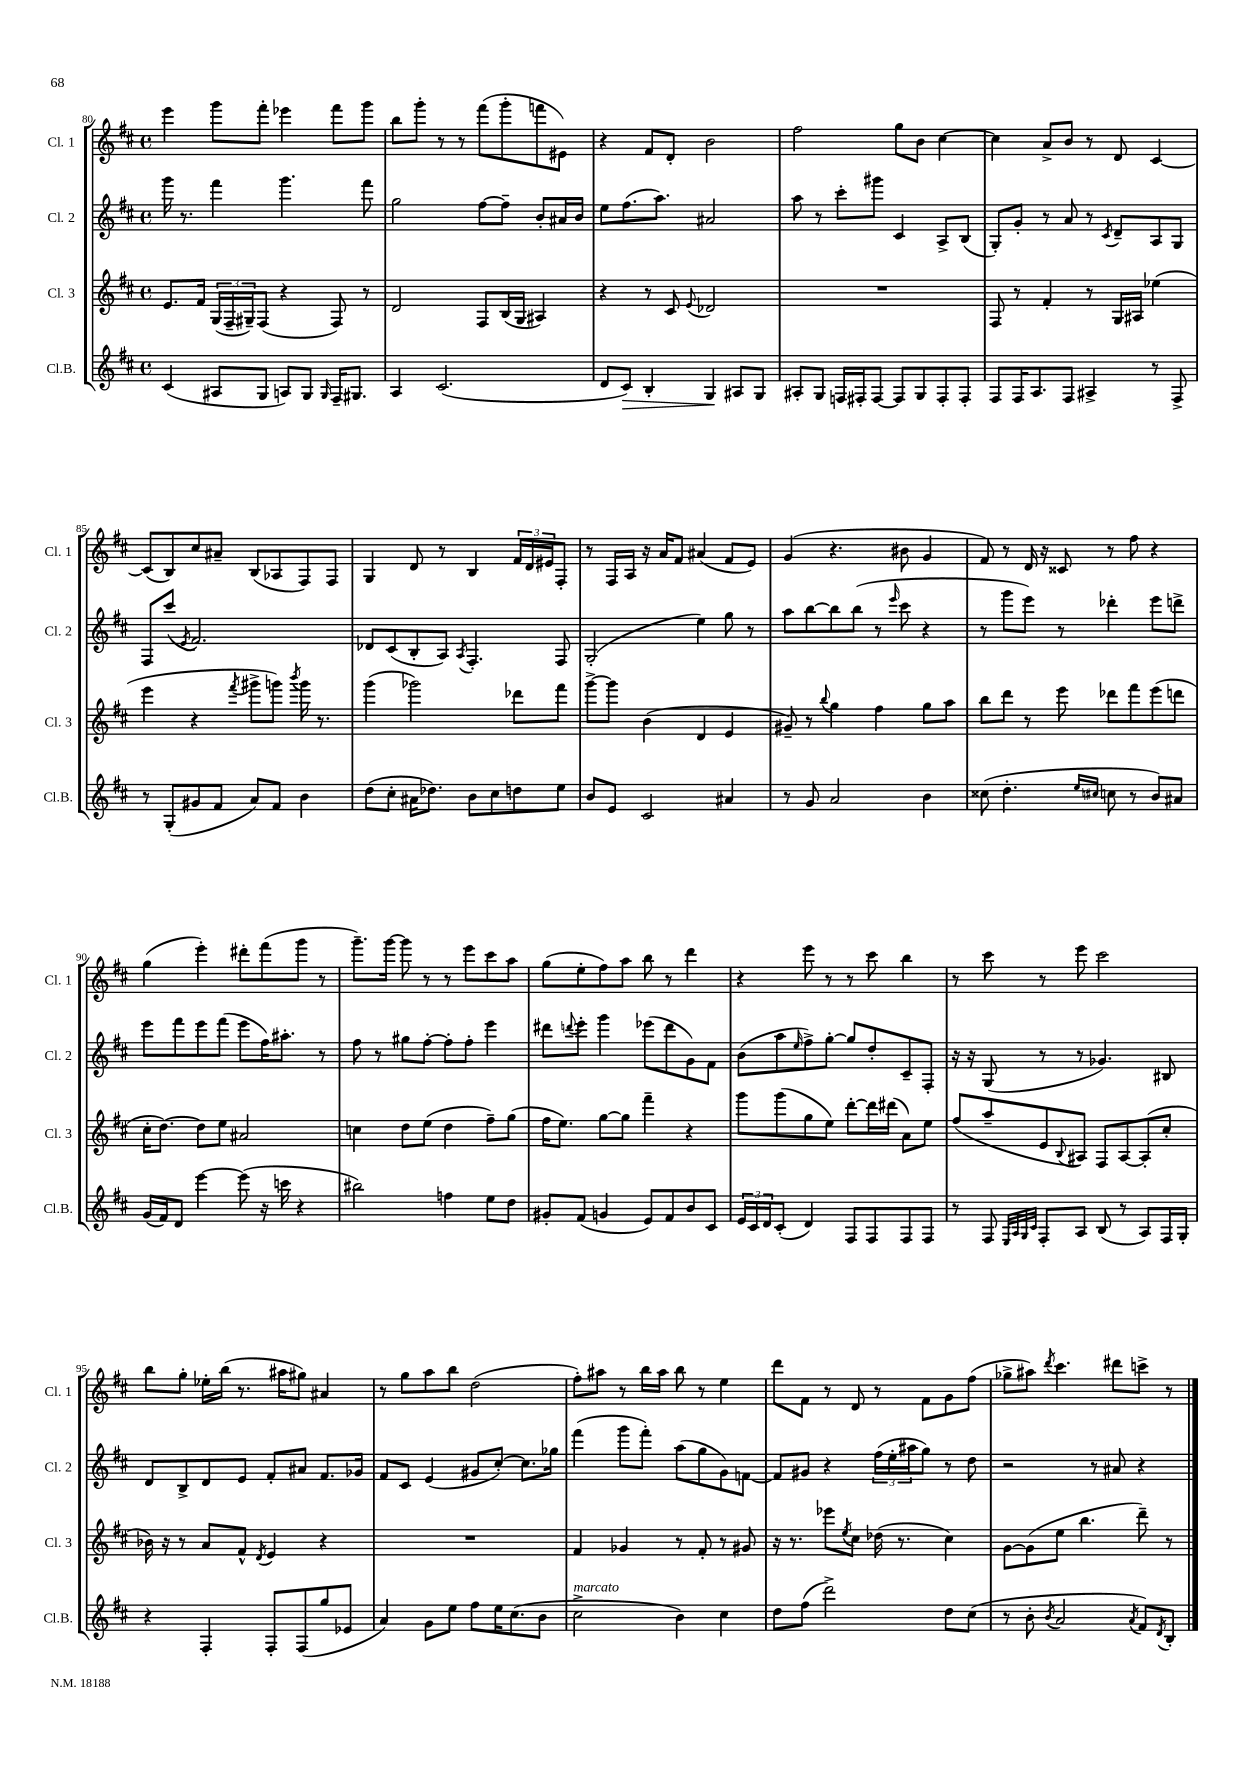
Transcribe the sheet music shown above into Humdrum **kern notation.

**kern	**kern	**kern	**kern
*staff4	*staff3	*staff2	*staff1
*clefG2	*clefG2	*clefG2	*clefG2
*k[f#c#]	*k[f#c#]	*k[f#c#]	*k[f#c#]
*M4/4	*M4/4	*M4/4	*M4/4
*met(c)	*met(c)	*met(c)	*met(c)
(4c#/	8.e/L	16ggg\	4eee\
.	.	8.r	.
.	16f#/Jk	.	.
8A#/L	(24G/LL	4fff#\	8ggg\L
.	24F#~/	.	.
.	24G#~/J)	.	.
8G/J	(8F#/J	.	8fff#'\J
8A/L)	4r	4.ggg\	4eee-\
8G/J	.	.	.
16qqG/	.	.	.
16F#~/LK	8F#/)	.	8fff#\L
8.G#/J	.	.	.
.	8r	8fff#\	8ggg\J
=	=	=	=
4A/	2d/	2gg\	8bb\L
.	.	.	8ggg'\J
(2.c#/	.	.	8r
.	.	.	8r
.	8F#/L	[8ff#\L	(8fff#\L
.	(16B/L	8ff#~\]J	8ggg'\
.	16G/JJ	.	.
.	4A#/)	8b'/L	8fff\
.	.	16a#/L	8e#\J)
.	.	16b/JJ	.
=	=	=	=
8d/L	4r	8ee\L	4r
8c#/J)	.	(8.ff#\	.
4B'/	8r	.	8f#/L
.	.	8.aa\J)	.
.	8c#/	.	8d'/J
.	8qqe/	.	.
4G/	2d-/	2a#/	2b\
8A#/L	.	.	.
8G/J	.	.	.
=	=	=	=
8A#'/L	1r	8aa\	2ff#\
8G/J	.	8r	.
16F/LL	.	8ccc#'\L	.
16F#'/J	.	.	.
[8F#/J	.	8ggg#\J	.
8F#/]L	.	4c#/	8gg\L
8G/	.	.	8b\J
8F#'/	.	8A^/L	[4cc#\
8F#'/J	.	(8B/J	.
=	=	=	=
8F#/L	8F#/	8G'/L)	4cc#\]
16F#/K	8r	8g'/J	.
8.A/	.	.	.
.	4f#'/	8r	8a^/L
8F#/J	.	8a/	8b/J
4A#^/	8r	8r	8r
.	.	8qc#/	.
.	16G/LL	8d~/L	8d/
.	16A#/JJ	.	.
8r	(4ee-\	8A/	[4c#/
8F#^/	.	8G/J	.
=	=	=	=
8r	4eee\	8F#/L	(8c#/]L
(8G'/L	.	(8ccc#/J	8B/)
.	.	8qe/	.
8g#/	4r	2.f#/)	8cc#/
8f#/J	.	.	8a#~/J
.	8qfff#/	.	.
8a/L)	8ggg#^\L	.	(8B/L
8f#/J	8ggg\J)	.	8A-/
.	8qbbb/	.	.
4b\	16ggg\	.	8F#/)
.	8.r	.	.
.	.	.	8F#/J
=	=	=	=
(8dd\L	(4ggg\	8d-/L	4G/
8cc#'\J	.	(8c#/	.
16a#\LK	2ggg-\)	8B'/	8d/
8.dd-\J)	.	.	.
.	.	8A/J)	8r
.	.	8qA/	.
8b\L	.	4.F#'/	4B/
8cc#\	.	.	.
8dd\	8ddd-\L	.	24f#/LL
.	.	.	24d/
.	.	.	24e#/J
8ee\J	8fff#\J	8F#/	8F#'/J
=	=	=	=
8b/L	[8ggg^\L	(2G'/	8r
8e/J	8ggg\]J	.	16F#/LL
.	.	.	16A/JJ
2c#/	(4b\	.	16r
.	.	.	16a/LK
.	.	.	8f#/J
.	4d/	4ee\)	(4a#/
4a#/	4e/	8gg\	8f#/L
.	.	8r	8e/J)
=	=	=	=
8r	8g#~/)	8aa\L	(4g/
8g/	8r	[8bb\	.
.	8qqbb/	.	.
2a/	4gg\	8bb\]	4.r
.	.	(8bb\J	.
.	4ff#\	8r	.
.	.	16qqeee/	.
.	.	8ccc#\	8b#\
4b\	8gg\L	4r	4g/
.	8aa\J	.	.
=	=	=	=
(8cc##\	8bb\L	8r	8f#/)
4.dd'\	8ddd\J	8ggg\L	8r
.	8r	8eee\J)	16d/
.	.	.	16r
.	8eee\	8r	8c##/
16qqee/LL	.	.	.
16qqcc#/JJ	.	.	.
8cc\	8ddd-\L	4ddd-'\	8r
8r	8fff#\	.	8ff#\
8b/L)	(8eee\	8eee\L	4r
8a#/J	8ddd\J	8ddd^\J	.
=	=	=	=
(16g/LL	16cc#'\LK	8eee\L	(4gg\
16f#/J)	[8.dd\J)	.	.
8d/J	.	8fff#\	.
[4eee\	8dd\]L	8eee\	4eee'\)
.	8ee\J	(8fff#\J	.
(8eee\]	2a#/	8eee\L	8ddd#'\L
16r	.	16ff#\K)	(8fff#\
16ccc\	.	8.aa#'\J	.
4r	.	.	8ggg\J
.	.	8r	8r
=	=	=	=
2bb#\)	4cc\	8ff#\	8.ggg~\L)
.	.	8r	.
.	.	.	[16ggg\Jk
.	8dd\L	8gg#\L	8ggg\]
.	(8ee\J	[8ff#'\J	8r
4ff\	4dd\	8ff#'\]L	8r
.	.	8ff#'\J	8eee\L
8ee\L	8ff#~\L)	4eee\	8ccc#\
8dd\J	(8gg\J	.	8aa\J
=	=	=	=
8g#'/L	16ff#\LK	8ddd#\L	(8gg\L
.	8.ee\J)	.	.
.	.	8qqddd/	.
(8f#/J	.	8eee'\J	8ee'\
4g/	[8gg\L	4ggg\	8ff#\)
.	8gg\]J	.	8aa\J
8e/L)	4fff#~\	(8eee-\L	8bb\
8f#/	.	8ddd\	8r
8b/	4r	8g\)	4ddd\
8c#/J	.	8f#\J	.
=	=	=	=
24e/LL	8ggg\L	(8b\L	4r
24c#/	.	.	.
24d/J	.	.	.
(8c#'/J	(8ggg\	8aa\	.
.	.	16qqee/	.
4d/)	8gg\	8ff#^\)	8eee\
.	8ee\J)	[8gg'\J	8r
8F#/L	[8ddd'\L	8gg/]L	8r
8F#/	16ddd\]L	8dd'/	8ccc#\
.	(16ddd#\JJ	.	.
8F#/	8a\L)	8c#~/	4bb\
8F#/J	8ee\J	8F#'/J	.
=	=	=	=
8r	(8ff#/L	16r	8r
.	.	16r	.
8F#/	8aa~/	(8G/	8ccc#\
32qqE/LLL	.	.	.
32qqA/	.	.	.
32qqG/	.	.	.
32qqc#/JJJ	.	.	.
8F#'/L	8e/	8r	8r
.	8qqB/	.	.
8A/J	8A#/J)	8r	8eee\
(8B/	8F#/L	4.g-/)	2ccc#\
8r	[8A#/	.	.
8A/L)	(8A#'/]	.	.
16F#/L	8cc#'/J	8B#/	.
16G'/JJ	.	.	.
=	=	=	=
4r	16b-\)	8d/L	8bb\L
.	16r	.	.
.	8r	8B^/	8gg'\J
4F#'/	8a/L	8d/	16ee-'\LL
.	.	.	(16bb\JJ
.	8f#^^/J	8e/J	8.r
.	8qd/	.	.
8F#'/L	4e/	8f#'/L	.
.	.	.	16aa#\LK
(8F#/	.	8a#/J	8gg#\J)
8gg/	4r	8.f#/L	4a#/
8e-/J	.	.	.
.	.	16g-/Jk	.
=	=	=	=
4a/)	1r	8f#/L	8r
.	.	8c#/J	8gg\L
8g\L	.	(4e/	8aa\
8ee\J	.	.	8bb\J
8ff#\L	.	8g#/L	(2dd\
16ee\K	.	[8cc#'/J)	.
(8.cc#\	.	.	.
.	.	8.cc#\]L	.
8b\J	.	.	.
.	.	16gg-\Jk	.
=	=	=	=
2cc#^\	4f#/	(4fff#\	8ff#'\L)
.	.	.	8aa#\J
.	4g-/	8ggg\L	8r
.	.	8fff#'\J)	16bb\LL
.	.	.	16aa#\JJ
4b\)	8r	(8aa\L	8bb\
.	8f#'/	8gg\	8r
4cc#\	8r	8g\)	4ee\
.	8g#/	[8f\J	.
=	=	=	=
8dd\L	16r	8f/]L	8ddd\L
.	8.r	.	.
(8ff#\J	.	8g#/J	8f#\J
2ddd^\)	8eee-\L	4r	8r
.	8qee/	.	.
.	8cc#\J	.	8d/
.	(16dd-\	(24ff#\LL	8r
.	.	24ee'\	.
.	8.r	.	.
.	.	24aa#\J	.
.	.	8gg\J)	8f#\L
8dd\L	4cc#\)	8r	8g\
(8cc#\J	.	8dd\	(8ff#\J
=	=	=	=
8r	[8g\L	2r	8gg-^\L
8b'\	(8g\]	.	8aa#\J)
8qb/	.	.	8qddd/
2a/	8ee\J	.	4.ccc#\
.	4.bb\	.	.
.	.	8r	.
.	.	8a#/	8ddd#\L
8qa/	.	.	.
8f#/L)	8ddd~\)	4r	8ccc^\J
8qd/	.	.	.
8B'/J	8r	.	8r
==	==	==	==
*-	*-	*-	*-
